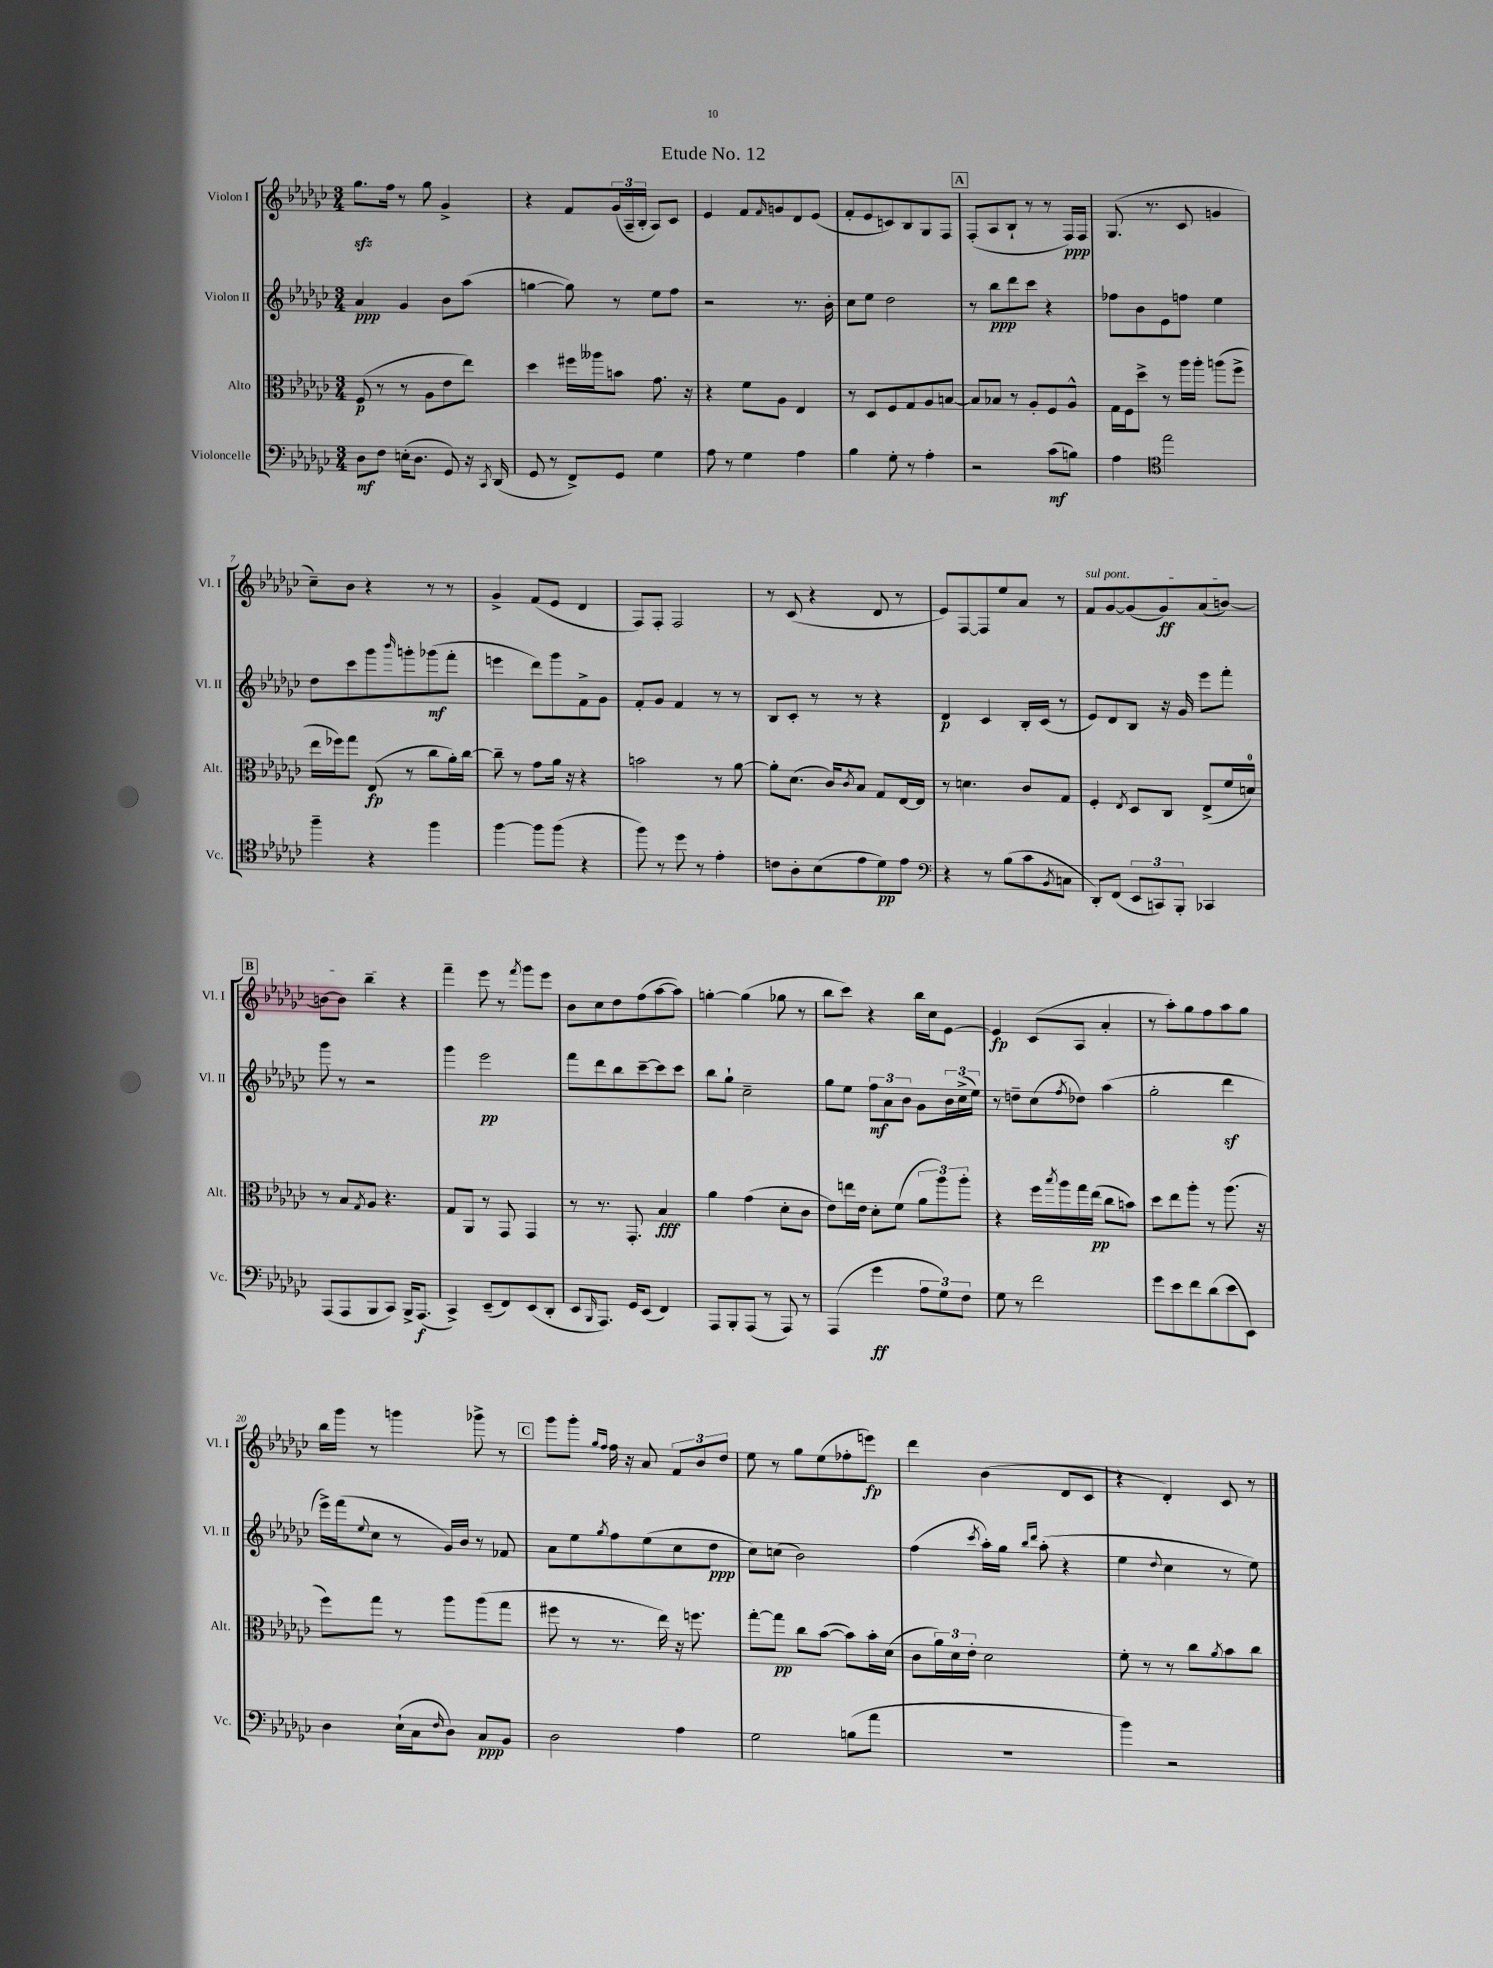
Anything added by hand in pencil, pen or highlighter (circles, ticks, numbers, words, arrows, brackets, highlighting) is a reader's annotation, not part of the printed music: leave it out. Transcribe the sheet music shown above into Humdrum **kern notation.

**kern	**kern	**kern	**kern
*staff4	*staff3	*staff2	*staff1
*clefF4	*clefC3	*clefG2	*clefG2
*k[b-e-a-d-g-c-]	*k[b-e-a-d-g-c-]	*k[b-e-a-d-g-c-]	*k[b-e-a-d-g-c-]
*M3/4	*M3/4	*M3/4	*M3/4
8D-	(8F	4a-	8.gg-
8F	8r	.	.
.	.	.	16ff
(16E'	8r	4g-	8r
8.D-	.	.	.
.	8A-	.	8gg-
8GG-)	8e-	8b-	4g-^
16r	8ee-)	(8aa-	.
8qCC-	.	.	.
(16DD-	.	.	.
=	=	=	=
8GG-	4dd-	[4gg	4r
8r	.	.	.
8FF^)	16ff#	8gg])	8f
.	16aa--	.	.
8GG-	8b	8r	(24g-
.	.	.	24A-~
.	.	.	24B-'
4G-	8.g-	8ee-	8A-)
.	.	8ff	8c-
.	16r	.	.
=	=	=	=
8A-	4r	2r	4e-
8r	.	.	.
4G-	8f	.	8f
.	.	.	16qqf
.	8A-	.	8g
4A-	4E-	8.r	8d-
.	.	.	(8e-
.	.	16b-'	.
=	=	=	=
4B-	8r	8cc-	8f'
.	8D-	8ee-	8e-
8G-'	8F	2dd-	8c)
8r	8G-	.	8B-
4A-'	8A-	.	8G-
.	[8B	.	8F
=	=	=	=
2r	8B]	8r	(8F'
.	8B-	8bb-	8A-
.	8r	8ddd-	8B-`
.	8A-'	8ccc-	8r
(8c-	8F	4r	8r
8B)	8A-^^	.	16F)
.	.	.	16F
=	=	=	=
4A-	16G-	8ff-	(8.G-
.	16F	.	.
.	8dd-^	8b-	.
.	.	.	8.r
*clefC4	*	*	*
2ee-	8r	8e-	.
.	16aa-	8ff	8c-
.	16aa-'	.	.
.	(8aa	4ee-	4g
.	8ff^	.	.
=	=	=	=
4ff~	16ee-	8dd-	8cc-~)
.	16ff-)	.	.
.	8gg-	8ccc-	8b-
4r	(8E-	8ggg-	4r
.	.	16qqbbb-	.
.	8r	8ggg'	.
4ff	8cc-	(8ggg-	8r
.	16a-')	8fff'	8r
.	[16cc-	.	.
=	=	=	=
[4ff	8cc-~]	4eee	4g-^
.	8r	.	.
8ff]	8g-	8ddd-)	(8f
(8ff	16a-	8ggg-	8e-
.	16r	.	.
4r	4r	8f^	4d-
.	.	8g-	.
=	=	=	=
8ff)	2b	8f'	8F)
8r	.	8g-	8F'
8dd-	.	4f	2F
8r	.	.	.
4e-'	8r	8r	.
.	[8a-	8r	.
=	=	=	=
8c	8a-']	8B-	8r
8A-'	(8.d-	8c-'	(8c-
(8B-	.	8r	4r
.	16c-)	.	.
.	8qc-	.	.
8e-	8B-	8r	.
8d-)	8G-	4r	8d-
8e-	[16E-	.	8r
.	16E-]	.	.
=	=	=	=
*clefF4	*	*	*
4r	8r	4d-	8e-)
.	4.d	.	[8F
8r	.	4c-	8F]
(8B-	.	.	8ee-
8c-	8c-	16B-'	8a-
.	.	(16c-	.
8qBB-	.	.	.
8C	8G-	8r	8r
=	=	=	=
8DD-')	4F'	8e-)	8f
(8FF	.	8d-	[8g-
.	8qE-	.	.
12EE-	8D-	8B-	(8g-]
12CC)	.	.	.
.	8C-	16r	8g-)
12BBB-'	.	.	.
.	.	16g-	.
4CC-	(8E-^	8eee-	(8a-
.	16f	8fff'	[8b)
.	16d)	.	.
=	=	=	=
(8AAA-	8r	8ggg-	8b_
8AAA-	8B-	8r	8b]
.	8qG-	.	.
8BBB-	8A-	2r	4bb-~
8CC-)	4.r	.	.
16BBB-^	.	.	4r
(8.AAA-	.	.	.
=	=	=	=
4CC-^)	8G-	4ggg-	4fff~
.	8AA-	.	.
(8EE-~	8r	2eee-	8eee-
8FF)	8GG-	.	8r
.	.	.	8qfff
(8EE-	4GG-	.	8ggg-
8DD-'	.	.	8eee-
=	=	=	=
8EE-	8r	8fff	8b-
16qqBBB-	.	.	.
8.AAA-)	8.r	8ddd-	8cc-
.	.	8bb-	8dd-
16GG-	8.GG-'	.	.
(8EE-	.	[8ccc-~	(8ff
4FF)	4B-	8ccc-]	[8aa-
.	.	8ccc-	8aa-])
=	=	=	=
8AAA-	4a-	8bb-	[4gg'
8BBB-'	.	8gg-`	.
(8AAA-	(4g-	2cc-~	(4gg]
8r	.	.	.
8AAA-)	8d-'	.	8gg-
8r	8c-	.	8r
=	=	=	=
(4AAA-	8e-)	8gg-	8bb-
.	16ee	8ee-	8ccc-)
.	16e-	.	.
4g-	8d-'	12ff	4r
.	.	12a-	.
.	(8f	.	.
.	.	12b-	.
12A-	12a-	8g-	16bb-
.	.	.	16cc-
12G-)	12aa-)	.	.
.	.	24b-	[8e-
12F	12aa-'	(24cc-^	.
.	.	24ee-)	.
=	=	=	=
8G-	4r	8r	4e-]
8r	.	8dd~	.
2f	16ff	(8cc-	(8c-
.	8qbb-	.	.
.	16aa-	.	.
.	.	8qff	.
.	16gg-	8dd-)	8A-
.	(16ee-	.	.
.	8cc-	(4aa-	4a-'
.	8b)	.	.
=	=	=	=
8g-	8dd-	2gg-'	8r
8e-	8ee-	.	8aa-')
8f	8aa-'	.	8gg-
(8d-	8r	.	8ff
8e-	(8.aa-	4ddd-	8aa-
8EE-)	.	.	8gg-
.	16r	.	.
=	=	=	=
4D-	8ff)	16eee-^)	16bb-
.	.	(16fff	16ggg-
.	.	8qqee-	.
.	8gg-	8cc-	8r
(16E-`	8r	8r	4ggg
16C-	.	.	.
16qqF	.	.	.
8D-)	8aa-	16g-)	.
.	.	16b-	.
8C-	(8aa-	8r	8ggg-^
8BB-	8gg-	8f-	8r
=	=	=	=
2D-	8ff#	8a-	8ggg-
.	8r	8ee-	8ggg-'
.	.	.	16qqgg-
.	.	8qgg-	16qqff
.	8.r	8ff	16ff
.	.	.	16r
.	.	(8ee-	8a-
.	16ee-)	.	.
4A-	16r	8cc-	12f
.	8.ff	.	.
.	.	.	12b-
.	.	8dd-	.
.	.	.	12dd-
=	=	=	=
2G-	[8gg-'	8cc-)	8ee-
.	8gg-]	(8cc	8r
.	8cc-	2b-)	8gg-
.	([8b-	.	(8ee-
(8B	8b-])	.	8ff-'
8a-	16b-'	.	8eee)
.	(16d-	.	.
=	=	=	=
2.r	8c-	(4ff	4ddd-
.	24a-)	.	.
.	24d-	.	.
.	24e-'	.	.
.	.	8qccc-	.
.	2d-	16aa-')	(4b-
.	.	16gg-	.
.	.	16qqbb-	.
.	.	16qqddd-	.
.	.	(8aa-'	.
.	.	4r	8d-
.	.	.	8c-
=	=	=	=
4b-)	8f'	4ee-	4r
.	8r	.	.
.	.	8qqdd-	.
2r	8r	4cc-	4d-')
.	8cc-	.	.
.	8qa-	.	.
.	8b-	8r	8c-
.	8cc-	8ee-)	8r
==	==	==	==
*-	*-	*-	*-
